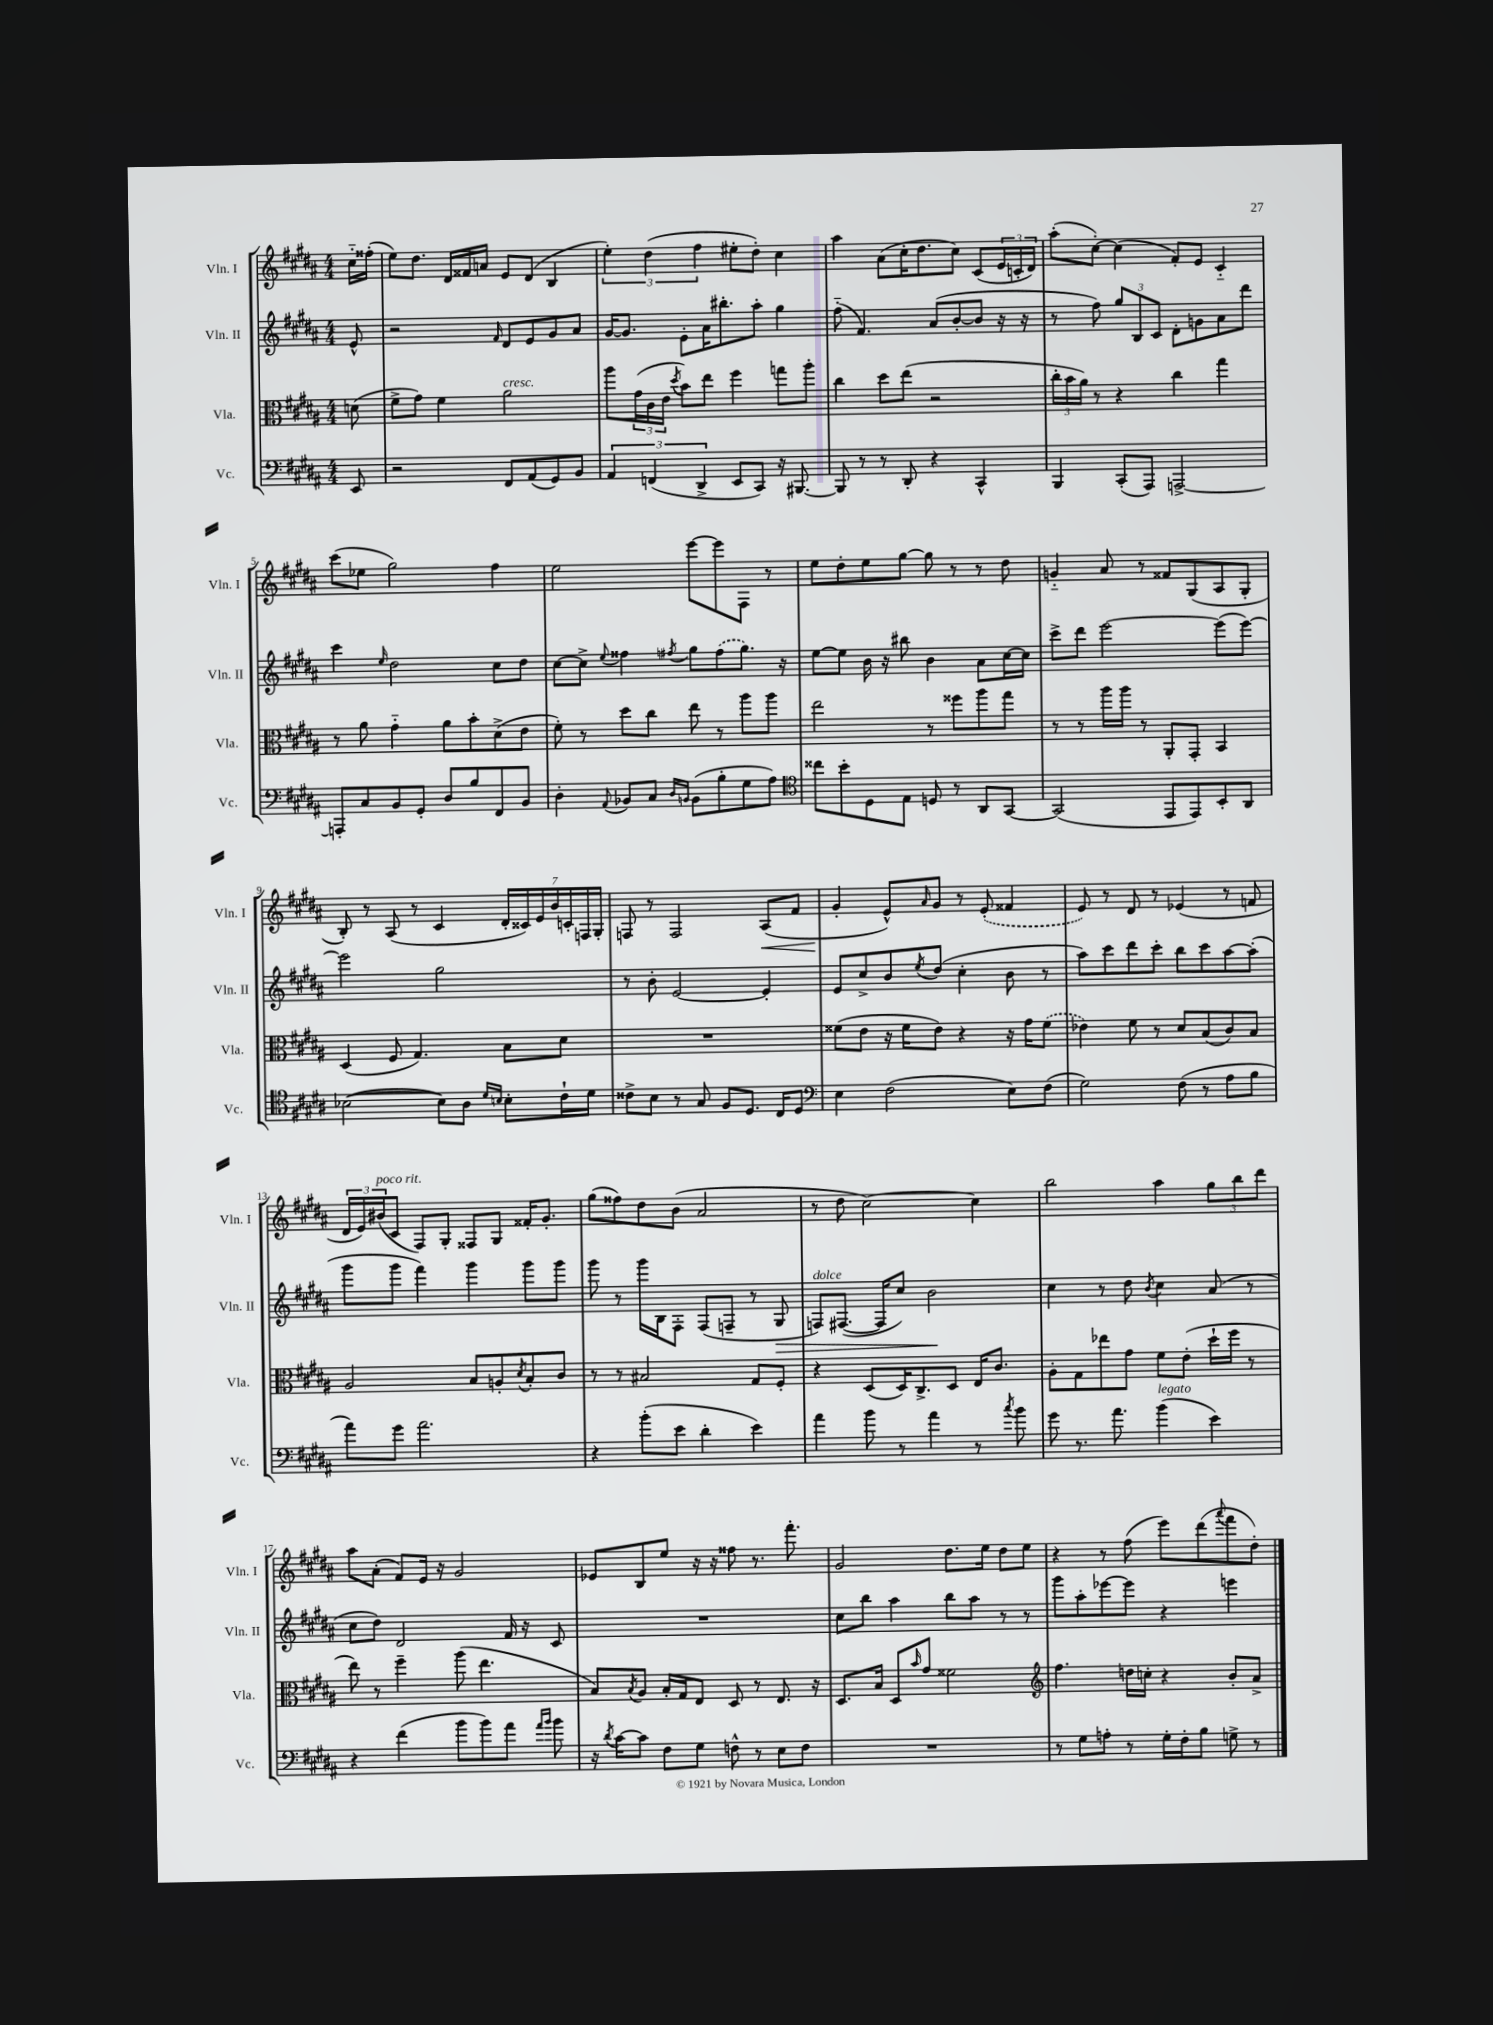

**kern	**kern	**kern	**kern
*staff4	*staff3	*staff2	*staff1
*clefF4	*clefC3	*clefG2	*clefG2
*k[f#c#g#d#a#]	*k[f#c#g#d#a#]	*k[f#c#g#d#a#]	*k[f#c#g#d#a#]
*M4/4	*M4/4	*M4/4	*M4/4
8EE	(8d	8e^^	16cc#'~
.	.	.	(16ff##'
=	=	=	=
2r	8f#^	2r	8ee)
.	8g#)	.	8.dd#
.	4f#	.	.
.	.	.	16d#
.	.	.	16f##
.	.	.	16a
.	.	16qqf#	.
8FF#	2a#	8d#	8e
(8AA#	.	8e	(8d#
8GG#)	.	8g#	4B
8BB	.	8a#	.
=	=	=	=
6AA#	8aa#	[16g#	6ee')
.	.	8.g#]	.
.	(24g#	.	.
(6FF	24c#	.	(6dd#
.	24e	.	.
.	8qdd#	.	.
.	8b)	8e'	.
6DD#^	.	.	6ff#
.	8ee	16a#	.
.	.	8.bb#'	.
8EE	4ff#	.	8ee#'
8CC#)	.	8aa#'	8dd#')
16r	8gg	4gg#	4cc#
[8.BBB#	.	.	.
.	8aa#'	.	.
=	=	=	=
8BBB#]	4cc#	(8ff#'~	4aa#
8r	.	4.f#)	.
8r	8dd#	.	(8a#
8DD#'	(8ee	.	16cc#'
.	.	.	8.dd#
4r	2r	(8a#	.
.	.	[8b'	8cc#)
4CC#^^	.	8b]	(8c#
.	.	16r	24e
.	.	.	24c'
.	.	16r	.
.	.	.	24d#)
=	=	=	=
4BBB	24cc#'	8r	(8aa#'
.	24b	.	.
.	24a#)	.	.
.	8r	8ff#)	[8cc#')
(8CC#'	4r	12gg#	(4cc#]
.	.	12B	.
8AAA#)	.	.	.
.	.	12c#	.
[2AAA^	4cc#	8d#'	8f#')
.	.	8g	8e
.	4gg#	8a#	4c#'~
.	.	8ddd#	.
=	=	=	=
8AAA']	8r	4ccc#	(8ccc#
8C#	8a#	.	8ee-
.	.	16qqee	.
8BB	4g#'~	2dd#	2gg#)
8GG#'	.	.	.
8D#	8a#	.	.
8B	8b'	.	.
8FF#	(8d#^	8cc#	4ff#
8BB	8e	8dd#	.
=	=	=	=
4D#'	8f#')	[8cc#	2ee
.	8r	8cc#^]	.
8qqAA#	.	8qqee	.
8BB-	8dd#	4ff##	.
8C#	8cc#	.	.
16qqD#	.	.	.
16qqBB	.	8qff#	.
(8BB	8ee	8gg#	[8eee
8B'	8r	(8ff#	8eee]
8G#	8aa#	8.gg#)	8F#
8A#)	8aa#	.	8r
.	.	16r	.
=	=	=	=
*clefC4	*	*	*
8cc##	2ee	[8ee	8ee
8b'	.	8ee]	8dd#'
8D#	.	16b	8ee
.	.	16r	.
8E	.	8bb#	[8gg#
8D	8r	4b	8gg#]
8r	8ff##	.	8r
8AA#	8aa#	8a#	8r
[8GG#	8gg#	[16cc#	8dd#
.	.	16cc#]	.
=	=	=	=
(2GG#]	8r	8ccc#^	4g'~
.	8r	8ddd#	.
.	16aa#	[2eee	8a#
.	16aa#	.	.
.	8r	.	8r
8EE	8AA#'	.	8f##
8EE)	8GG#'	.	(8G#
8BB'	4BB	(8eee]	8A#
8AA#	.	[8eee)	8G#'
=	=	=	=
([2B-	(4D#	2eee]	8B')
.	.	.	8r
.	8F#	.	(8A#
.	4.G#)	.	8r
8B-])	.	2gg#	4c#
8A#	.	.	.
16qqd#	.	.	.
16qqB	.	.	.
8B'	8B	.	28d#'
.	.	.	28c##)
.	.	.	28e
.	.	.	28b
16c#`	8d#	.	.
.	.	.	28c'
.	.	.	28F
16d#	.	.	.
.	.	.	28G#'
=	=	=	=
8c##^	1r	8r	8F
8B	.	8b'	8r
8r	.	[2e	2F
8G#	.	.	.
8F#	.	.	.
8.D#	.	.	.
.	.	4e']	(8A#
16C#	.	.	.
8D#	.	.	8f#
=	=	=	=
*clefF4	*	*	*
4E	(8f##	8e	4g#'
.	8e	8cc#^	.
(2F#	16r	8b	8e^^)
.	16f##	.	.
.	.	8qee	16qqa#
.	8e)	(8dd#	8g#
.	4r	4cc#'	8r
.	.	.	(8e'
8E)	16r	8b	4f##
.	16g#	.	.
(8F#	(8f##	8r	.
=	=	=	=
2G#)	4e-)	8aa#)	8e)
.	.	8ccc#	8r
.	8f#	8ddd#	8d#
.	8r	8ccc#'	8r
(8F#	8d#	8bb	(4e-
8r	(8B	8ccc#	.
8A#	8c#)	[8aa#	8r
8B	8B	(8aa#']	8f
=	=	=	=
8a#)	2A#	8ggg#	24d#
.	.	.	24e)
.	.	.	(24b#
8g#	.	8ggg#	8c#
2.a#	.	4fff#)	8F#)
.	.	.	8G#'
.	8B	4ggg#	8F##
.	8A'	.	8G#
.	8qd#	.	.
.	8B'	8ggg#	16f##'
.	.	.	8.g#'
.	8c#	8ggg#	.
=	=	=	=
4r	8r	8ggg#	(8gg#
.	8r	8r	8ff##)
(8b'	2B#	16ggg#	8dd#
.	.	16B	.
8e	.	8F#'	(8b
4d#'	.	(8F#	2a#
.	.	8F~	.
4e)	8G#	8r	.
.	8F#'	8G#	.
=	=	=	=
4a#	4r	8F)	8r
.	.	([8.F#	8dd#
8b	(8D#	.	[2cc#)
.	.	16F#]	.
8r	16D#)	8cc#)	.
.	8.C#^	.	.
4a#	.	2b	.
.	8D#	.	.
8r	16E	.	4cc#]
.	8.c#	.	.
8qcc#	.	.	.
8b	.	.	.
=	=	=	=
8g#	8A#'	4cc#	2bb
8.r	8G#	.	.
.	8ee-	8r	.
8.a#	.	.	.
.	8g#	8dd#	.
.	.	8qb	.
(4b	8f#	4cc#	4aa#
.	(8e'	.	.
4e)	16dd#`	(8a#	12gg#
.	16ff#	.	.
.	.	.	12bb
.	8r	8r	.
.	.	.	12ddd#
=	=	=	=
4r	8ee)	8cc#	8aa#
.	8r	8dd#)	(8a#'
(4f#	4ff#~	2d#	8f#)
.	.	.	16e
.	.	.	16r
8b	(8aa#	.	2g#
8b)	4.ee	.	.
8a#	.	16f#	.
.	.	16r	.
16qqa#	.	.	.
16qqb	.	.	.
8b	.	8c#	.
=	=	=	=
16r	8B)	1r	8e-
8qd#	.	.	.
[16c#	.	.	.
.	8qB	.	.
8c#]	8A#	.	8B
8F#	16B'	.	8ee
.	16G#	.	.
8G#	8E	.	16r
.	.	.	16r
8F^^	8D#	.	8ff##
8r	8r	.	8.r
8E	8.E	.	.
.	.	.	8.fff#'
8F	.	.	.
.	16r	.	.
=	=	=	=
1r	8.D#	8cc#	2g#
.	.	8bb	.
.	16B	.	.
.	8D#	4aa#	.
.	16qqb	.	.
.	8g#	.	.
.	2f##	8bb	8.dd#
.	.	8aa#	.
.	.	.	16ee
.	.	8r	8dd#
.	.	8r	8ee
=	=	=	=
*	*clefG2	*	*
8r	4.ff#	8ggg#	4r
8G#	.	8aa#'	.
8A'	.	[8eee-	8r
8r	16dd	8eee-]	(8ff#
.	16cc'	.	.
16G#'	4r	4r	8eee)
16F#'	.	.	.
8B	.	.	(8ddd#
.	.	.	8qqaaa#
8G^	8b'	4eee	8fff#
8r	8a#^	.	8dd#')
==	==	==	==
*-	*-	*-	*-
